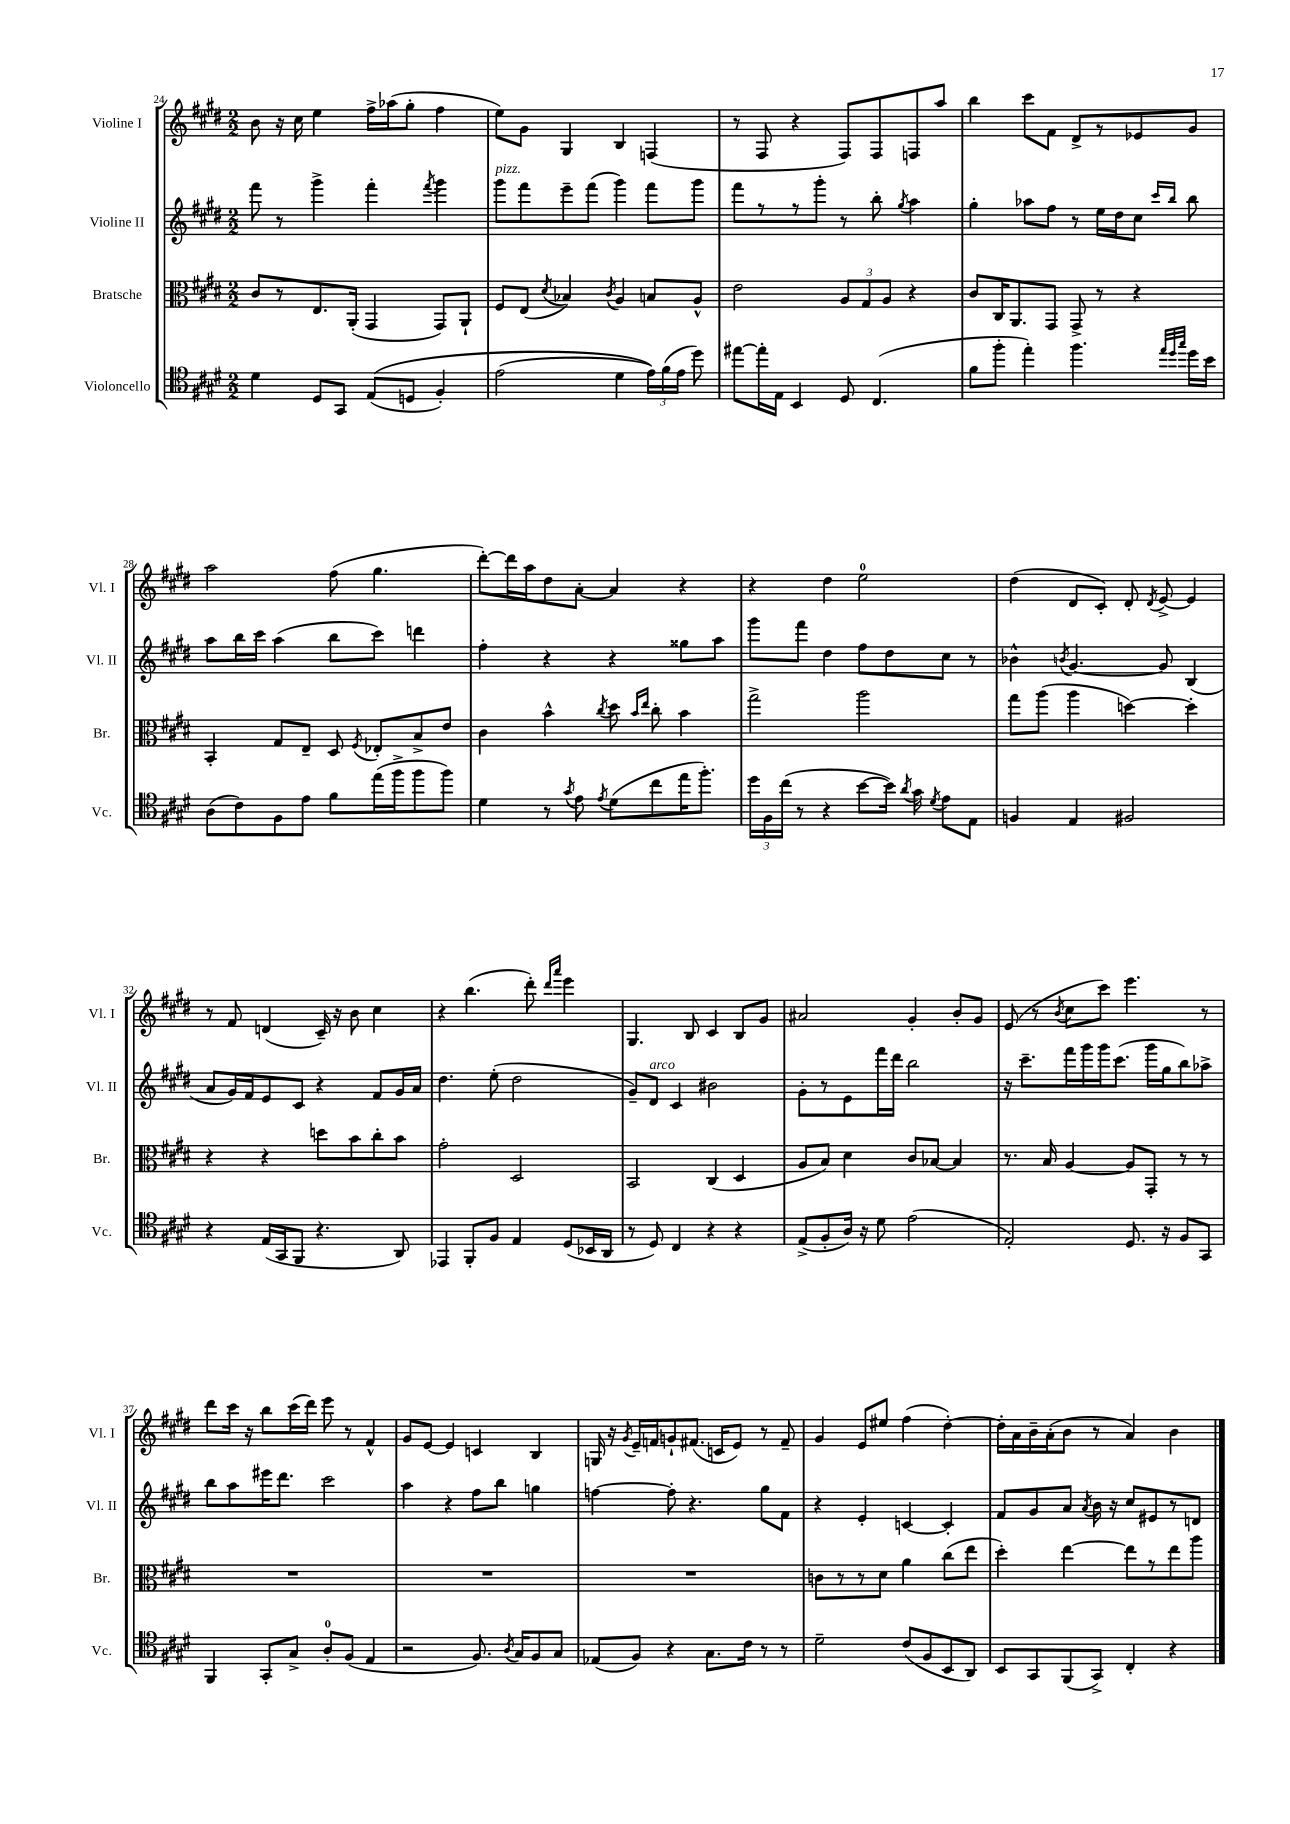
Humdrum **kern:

**kern	**kern	**kern	**kern
*part4	*part3	*part2	*part1
*staff4	*staff3	*staff2	*staff1
*I"Violoncello	*I"Bratsche	*I"Violine II	*I"Violine I
*I'Vc.	*I'Br.	*I'Vl. II	*I'Vl. I
*clefC4	*clefC3	*clefG2	*clefG2
*k[f#c#g#d#]	*k[f#c#g#d#]	*k[f#c#g#d#]	*k[f#c#g#d#]
*M2/2	*M2/2	*M2/2	*M2/2
=24	=24	=24	=24
4d#\	8c#/L	8fff#\	8b\
.	8r	8r	16r
.	.	.	16cc#\
8D#/L	8.E/	4ggg#^\	4ee\
8GG#/J	.	.	.
.	(16AA'/Jk	.	.
((8E/L	4GG#/	4fff#'\	16ff#^\LL
.	.	.	(16aa-X\J
8Dn/J	.	.	8gg#'\J
.	.	8qfff#/	.
4F#'/)	8GG#/L)	4ggg#\	4ff#\
.	8AA`/J	.	.
=25	=25	=25	=25
!	!	!LO:TX:a:i:t=pizz.	!
(2e\	8F#/L	8ggg#\L	8ee\L)
.	(8E/J	8fff#\	8g#\J
.	8qd#/	.	.
.	4B-X/)	8eee~\	4G#/
.	.	(8fff#\J	.
.	8qc#/	.	.
4d#\	4A/	4ggg#\)	4B/
24e\LL))	8Bn/L	8fff#\L	(4Fn/
(24f#\	.	.	.
24e\JJ	.	.	.
8dd#\)	8A^^/J	8ggg#\J	.
=26	=26	=26	=26
[8ee#X\L	2e\	8fff#\L	8r
16ee#'\L]	.	8r	8F#/
16E\JJ	.	.	.
4BB/	.	8r	4r
.	.	8ggg#'\J	.
8D#/	12A/L	8r	8F#/L)
.	12G#/	.	.
(4.C#/	.	8bb'\	8F#/
.	12A/J	.	.
.	.	8qgg#/	.
.	4r	4aa\	8Fn/
.	.	.	8aa/J
=27	=27	=27	=27
8f#\L	8c#/L	4gg#'\	4bb\
8ff#'\J	16C#/K	.	.
.	8.AA/	.	.
4ee'\)	.	8aa-X\L	8ccc#\L
.	8GG#/J	8ff#\J	8f#\J
4.ff#\	8GG#^/	8r	8d#^/L
.	8r	16ee\LL	8r
.	.	16dd#\J	.
.	4r	8cc#\J	8e-X/
32qqee/LLL	.	.	.
32qqdd#/	.	16qqccc#/LL	.
32qqgg#/JJJ	.	16qqbb/JJ	.
16dd#\LL	.	8bb\	8g#/J
16b\JJ	.	.	.
!!LO:LB:g=z
=28	=28	=28	=28
(8A\L	4BB'/	8aa\L	2aa\
8c#\)	.	16bb\L	.
.	.	16ccc#\JJ	.
8F#\	8G#/L	(4aa\	.
8e\J	8E~/J	.	.
8f#\L	8D#/	8bb\L	(8ff#\
.	8qF#/	.	.
(16ee\L	8E-X'/L	8ccc#\J)	4.gg#\
16ff#^\J	.	.	.
8ff#\	8B^/	4dddn\	.
8ff#\J)	8e/J	.	.
=29	=29	=29	=29
4d#\	4c#\	4ff#'\	[8ddd#'\L)
.	.	.	16ddd#\L]
.	.	.	16aa\J
8r	4b^^\	4r	8dd#\
8qg#/	.	.	.
8e\	.	.	[8a'\J
8qe/	8qcc#/	.	.
(8d#\L	8dd#\	4r	4a/]
.	16qqb/LL	.	.
.	16qqee/JJ	.	.
8cc#\	8cc#'\	.	.
16ee\K	4b\	8gg##X\L	4r
8.ff#'\J)	.	.	.
.	.	8aa\J	.
=30	=30	=30	=30
24dd#\LL	2gg#^\	8ggg#\L	4r
24F#\	.	.	.
(24cc#\JJ	.	.	.
8r	.	8fff#\J	.
4r	.	4dd#\	4dd#\
[8b\L	2aa\	8ff#\L	2ee\
16b\Jk])	.	8dd#\	.
8qa/	.	.	.
16g#\	.	.	.
8qd#/	.	.	.
8e\L	.	8cc#\J	.
8E\J	.	8r	.
=31	=31	=31	=31
4Fn/	8gg#\L	4b-X^^\	(4dd#\
.	(8aa\J	.	.
.	.	8qbn/	.
4E/	4aa\	[4.g#/	8d#/L
.	.	.	8c#'/J)
2F#X/	[4ddn\)	.	8d#'/
.	.	.	8qd#/
.	.	8g#/]	[8e^/
.	4dd'\]	(4B/	4e/]
!!LO:LB:g=z
=32	=32	=32	=32
4r	4r	8a/L	8r
.	.	16g#/L)	8f#/
.	.	16f#/J	.
(16E/LL	4r	8e/	(4dn/
16GG#/J	.	.	.
8FF#/J	.	8c#/J	.
4.r	8ddn\L	4r	16c#~/)
.	.	.	16r
.	8b\	.	8b\
.	8cc#'\	8f#/L	4cc#\
8AA/)	8b\J	16g#/L	.
.	.	16a/JJ	.
=33	=33	=33	=33
4EE-X/	2g#'\	4.dd#\	4r
8FF#'/L	.	.	(4.bb\
8F#/J	.	(8ee'\	.
4E/	2D#/	2dd#\	.
.	.	.	8ddd#'\)
.	.	.	16qqddd#/LL
.	.	.	16qqaaa/JJ
(8D#/L	.	.	4eee\
16BB-X/L	.	.	.
16AA/JJ	.	.	.
=34	=34	=34	=34
8r	2BB/	8g#~/L)	4.G#/
!	!	!LO:TX:a:i:t=arco	!
8D#/)	.	8d#/J	.
4C#/	.	4c#/	.
.	.	.	8B/
4r	(4C#/	2b#X\	4c#/
4r	4D#/	.	8B/L
.	.	.	8g#/J
=35	=35	=35	=35
(8E^/L	8A/L	8g#'\L	2a#X/
8F#'/	8B/J)	8r	.
16A/Jk)	4d#\	8e\	.
16r	.	.	.
8d#\	.	16fff#\L	.
.	.	16ddd#\JJ	.
(2e\	8c#/L	2bb\	4g#'/
.	[8B-X/J	.	.
.	4B-/]	.	8b'/L
.	.	.	8g#/J
=36	=36	=36	=36
2E'/)	8.r	16r	(8e/
.	.	8.ccc#~\L	.
.	.	.	8r
.	16B/	.	.
.	.	.	8qb/
.	[4A/	16fff#\L	8cc#\L
.	.	16ggg#\	.
.	.	16ggg#\J	8ccc#\J)
.	.	(8.ccc#\J	.
8.D#/	8A/L]	.	4.eee\
.	8GG#'/J	16ggg#\LL	.
16r	.	16gg#\J	.
8F#/L	8r	8bb\)	.
8GG#/J	8r	8aa-X^\J	8r
!!LO:LB:g=z
=37	=37	=37	=37
4FF#/	1r	8bb\L	8ddd#\L
.	.	8aa\	16ccc#\Jk
.	.	.	16r
8GG#'/L	.	16eee#X\K	8bb\L
.	.	8.ddd#\J	.
8G#^/J	.	.	(16ccc#\L
.	.	.	16ddd#\JJ)
8A'/L	.	2ccc#\	8eee\
(8F#/J	.	.	8r
4E/	.	.	4f#^^/
=38	=38	=38	=38
2r	1r	4aa\	8g#/L
.	.	.	[8e/J
.	.	4r	4e/]
8.F#/)	.	8ff#\L	4cn/
.	.	8bb\J	.
8qA/	.	.	.
16G#/KL	.	.	.
8F#/	.	4ggn\	4B/
8G#/J	.	.	.
=39	=39	=39	=39
(8E-X/L	1r	[4ffn\	16Gn/
.	.	.	16r
.	.	.	8qg#/
8F#/J)	.	.	16e~/LL
.	.	.	16fn/J
4r	.	8ff'\]	8gn`/
.	.	4.r	(8.f#X/J
8.G#\L	.	.	.
.	.	.	16cn/KL
.	.	.	8e/J)
16c#\Jk	.	.	.
8r	.	8gg#\L	8r
8r	.	8f#\J	8f#~/
=40	=40	=40	=40
2d#~\	8cn\L	4r	4g#/
.	8r	.	.
.	8r	4e'/	8e/L
.	8d#\J	.	8ee#X/J
(8c#/L	4a\	[4cn/	(4ff#\
8F#/	.	.	.
8BB/	(8cc#\L	4c'/]	[4dd#'\)
8AA/J)	8ee\J	.	.
=41	=41	=41	=41
8BB/L	4dd#'\)	8f#/L	16dd#'\LL]
.	.	.	16a\
8GG#/	.	8g#/	16b~\
.	.	.	(16a'\J
(8FF#/	[4ee\	8a/J	8b\J
.	.	8qa/	.
8GG#^/J)	.	16b\	8r
.	.	16r	.
4C#'/	8ee\L]	8cc#/L	4a/)
.	8r	8e#X/	.
4r	8ee\	8r	4b\
.	8aa\J	8dn/J	.
==	==	==	==
*-	*-	*-	*-
